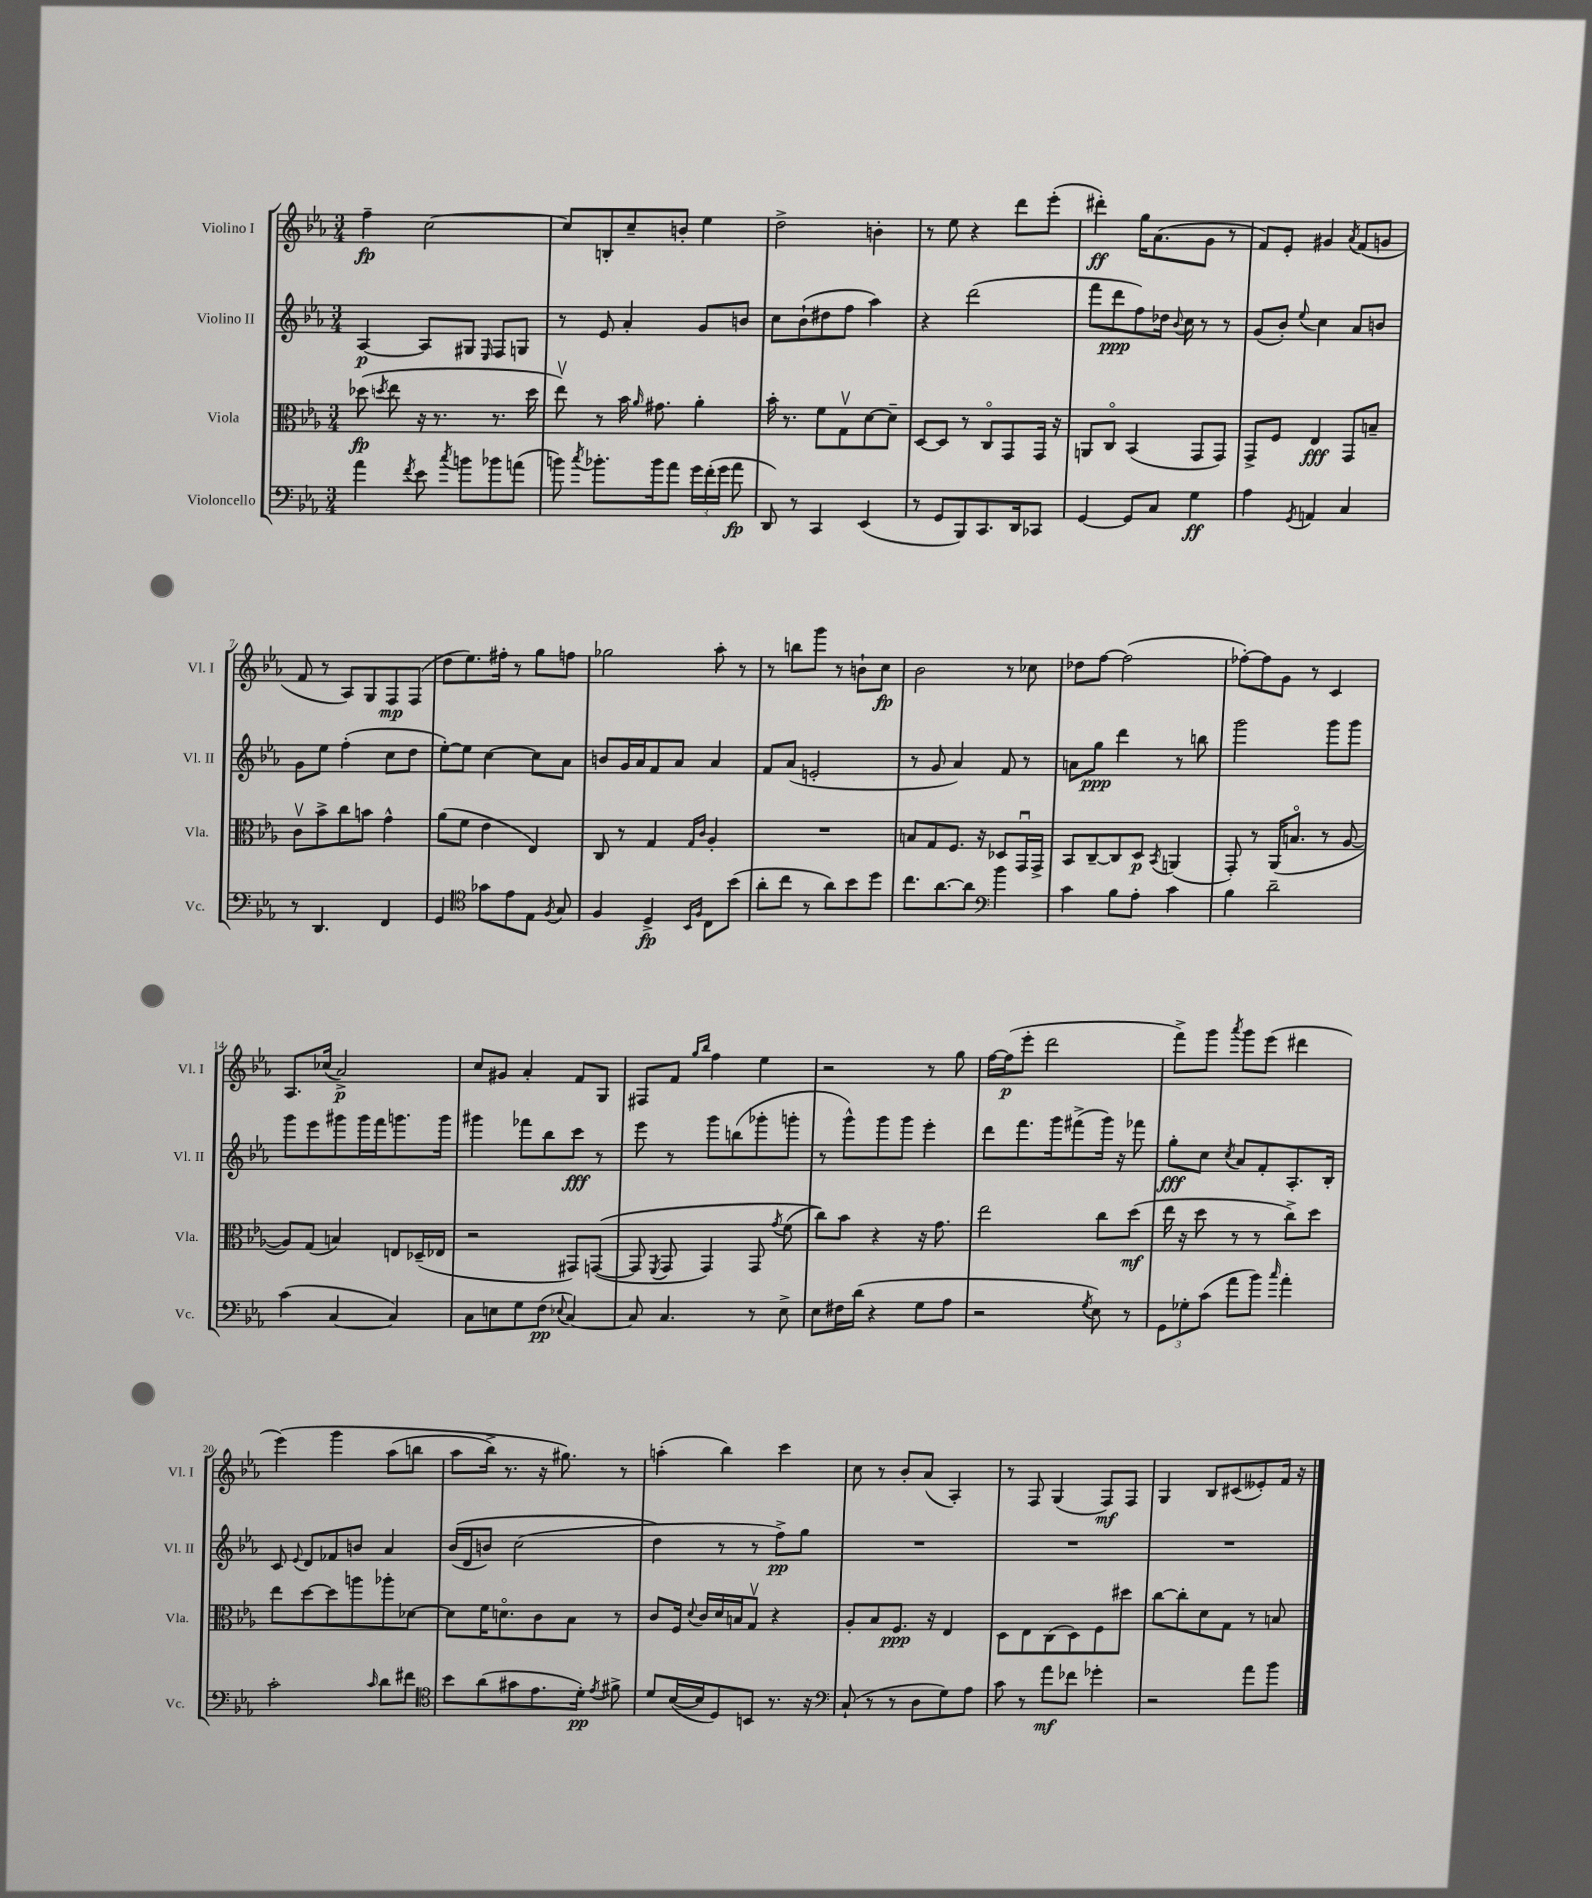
<<
\new StaffGroup <<
\new Staff = "s0" \with { instrumentName = "Violino I" shortInstrumentName = "Vl. I" } {
    \clef treble \key ees \major \numericTimeSignature \time 3/4
    \autoBeamOff f''4--\fp c''2~ |
    c''8[ b8-. c''8-- b'8]-. ees''4 |
    d''2-> b'4-. |
    r8 ees''8 r4 d'''8[ ees'''8]-.( |
    dis'''4-.\ff) g''16[ aes'8.( g'8] r8 |
    f'8[) ees'8]-. gis'4 \acciaccatura { aes'8 } f'8[( g'8] |
    f'8 r8 aes8[) g8 f8\mp f8]( |
    d''8[ ees''8.) fis''16]-. r8 g''8[ f''8] |
    ges''2 aes''8-. r8 |
    r8 b''8[ g'''8] r8 b'8[-! c''8]\fp |
    bes'2 r8 ces''8 |
    des''8[ f''8]~ f''2( |
    fes''8[~-.) fes''8 g'8] r8 c'4 |
    aes8.[ ces''16]( aes'2->\p) |
    c''8[ gis'8] aes'4-. f'8[ g8] |
    fis8[ f'8] \grace { g''16[ bes''16] } f''4 ees''4 |
    r2 r8 g''8 |
    f''16[~ f''16\p( ees'''8]-. d'''2 |
    f'''8[->) g'''8] \acciaccatura { aes'''8 } g'''8[ ees'''8]( dis'''4 |
    ees'''4)\( g'''4 aes''8[( b''8] |
    aes''8[ bes''16]->) r8. r16 gis''8.\) r8 |
    a''4-.( bes''4) c'''4 |
    c''8 r8 bes'8[-. aes'8]( aes4-.) |
    r8 f8 g4( f8[\mf) f8] |
    g4 bes8[ cis'8( eeses'8-.) f'16] r16 \bar "|." |
}
\new Staff = "s1" \with { instrumentName = "Violino II" shortInstrumentName = "Vl. II" } {
    \clef treble \key ees \major \numericTimeSignature \time 3/4
    \autoBeamOff aes4~\p aes8[ gis8] \grace { ees16 } f8[ g8] |
    r8 ees'8 aes'4-. g'8[ b'8] |
    c''8[ bes'8-!( dis''8 f''8] aes''4) |
    r4 d'''2( |
    f'''8[ d'''8\ppp f''8) des''16] \appoggiatura { bes'8 } c''16 r8 r8 |
    g'8[( bes'8]-.) \appoggiatura { ees''8 } c''4 aes'8[ b'8] |
    g'8[ ees''8] f''4-.( c''8[ d''8] |
    ees''8[~-.) ees''8] c''4~ c''8[ aes'8] |
    b'8[ g'16 aes'16 f'8 aes'8] aes'4 |
    f'8[ aes'8]( e'2-. |
    r8 g'8 aes'4) f'8 r8 |
    a'8[ g''8]\ppp d'''4 r8 b''8 |
    g'''2 g'''8[ g'''8] |
    g'''8[ ees'''8 gis'''8 gis'''16 f'''16 g'''8. g'''16] |
    gis'''4 fes'''8[ bes''8 c'''8]\fff r8 |
    ees'''8 r8 g'''8[ b''8( ges'''8-. g'''8]-. |
    r8 g'''8[-^) g'''8 g'''8] ees'''4-. |
    d'''8[ f'''8. g'''16 fis'''8->( g'''16]) r16 fes'''8 |
    g''8[-.\fff c''8] \acciaccatura { c''8 } aes'8[ f'8-. aes8.-. bes16]-. |
    c'8 \appoggiatura { ees'8 } d'8[ fes'8 b'8] aes'4 |
    bes'16[(\( d'16 b'8]) c''2( |
    d''4\) r8 r8 f''8[->\pp) g''8] |
    R2. |
    R2. |
    R2. \bar "|." |
}
\new Staff = "s2" \with { instrumentName = "Viola" shortInstrumentName = "Vla." } {
    \clef alto \key ees \major \numericTimeSignature \time 3/4
    \autoBeamOff des''8\fp( \acciaccatura { d''8 } ees''8 r16 r8. r8. d''16 |
    ees''8\upbow) r8 bes'16 \grace { aes'16 } gis'8. aes'4-. |
    bes'16-. r8. f'8[ g8\upbow d'8~ d'8]-- |
    d8[~ d8] r8 c8[\flageolet g,8 g,16] r16 |
    a,8[ c8]\flageolet bes,4( g,8[ g,8]) |
    g,8[-> f8] ees4\fff g,8[ b8]-- |
    c'8[\upbow bes'8-> c''8 b'8] g'4-^ |
    aes'8[( f'8] ees'4 ees4) |
    c8 r8 g4 \grace { g16[ c'16] } aes4-. |
    R2. |
    b8[ g8 f8.] r16 des8[ g,16\downbow g,16]-> |
    bes,8[ c8~-- c8 d8]\p \acciaccatura { bes,8 } a,4( |
    g,8-.) r8 aes,16[( b8.]\flageolet r8 aes8~ |
    aes8[) g8]( b4) e8[ des16--( ees16] |
    r2 gis,8[) g,8]~(\( |
    g,8 \acciaccatura { f,8 } g,8 g,4) g,8 \acciaccatura { g'8 } f'8( |
    c''8[)\) bes'8] r4 r16 g'8. |
    ees''2 c''8[ d''8]\mf( |
    ees''16 r16 d''8 r8 r8 c''8[->) d''8] |
    ees''8[ d''8~ d''8 a''8 aes''8-. des'8]~ |
    des'8[ f'16 d'8.\flageolet c'8 bes8] r8 |
    c'8[ f16] \appoggiatura { d'8 } c'16[ d'16 b16 g8]\upbow r4 |
    aes8[-. bes8 f8.]\ppp r16 ees4 |
    d8[ ees8 c8( d8) f8 dis''8] |
    c''8[~ c''8-. d'8 g8] r8 b8 \bar "|." |
}
\new Staff = "s3" \with { instrumentName = "Violoncello" shortInstrumentName = "Vc." } {
    \clef bass \key ees \major \numericTimeSignature \time 3/4
    \autoBeamOff aes'4 \acciaccatura { f'8 } ees'8 \acciaccatura { c''8 } b'8[ bes'8 a'8]( |
    b'8) \acciaccatura { c''8 } bes'8.[-. bes'16 aes'8] \tuplet 3/2 { g'16[ f'16-.( g'16] } aes'8\fp |
    d,8) r8 c,4 ees,4( |
    r8 g,8[ bes,,8) c,8. d,16 ces,8] |
    g,4~ g,8[ c8] g4\ff |
    aes4 \acciaccatura { g,8 } a,4 c4 |
    r8 d,4. f,4 |
    g,4 \clef tenor ges'8[ ees'8 ees8] \acciaccatura { f8 } g8 |
    f4 d4->\fp \grace { bes,16[ f16] } c8[ bes'8]( |
    aes'8[-. c''8] r8 aes'8[) bes'8 d''8] |
    c''8.[ aes'8.~ aes'8] \clef bass bes'4 |
    c'4 bes8[ aes8]-. c'4 |
    bes4 d'2-- |
    c'4( c4~ c4) |
    c8[ e8 g8 f8]\pp( \appoggiatura { ees8 } c4~) |
    c8 c4. r8 ees8-> |
    ees8[ fis16 d'16]( r4 g8[ aes8] |
    r2 \acciaccatura { g8 } ees8) r8 |
    \tuplet 3/2 { g,8[ ges8-. c'8]( } aes'8[ bes'8]) \grace { c''16 } aes'4-. |
    c'2-. \grace { c'16 } d'8[ fis'8] |
    \clef tenor bes'8[ aes'8( gis'8 ees'8. d'16]-.\pp) \acciaccatura { ees'8 } fis'8-> |
    d'8[ bes16~( bes16 d8) b,8] r8. r16 |
    \clef bass c8-!( r8 r8 d8[ g8) aes8] |
    c'8 r8 aes'8[\mf fes'8] ges'4-. |
    r2 aes'8[ bes'8] \bar "|." |
}
>>
>>
